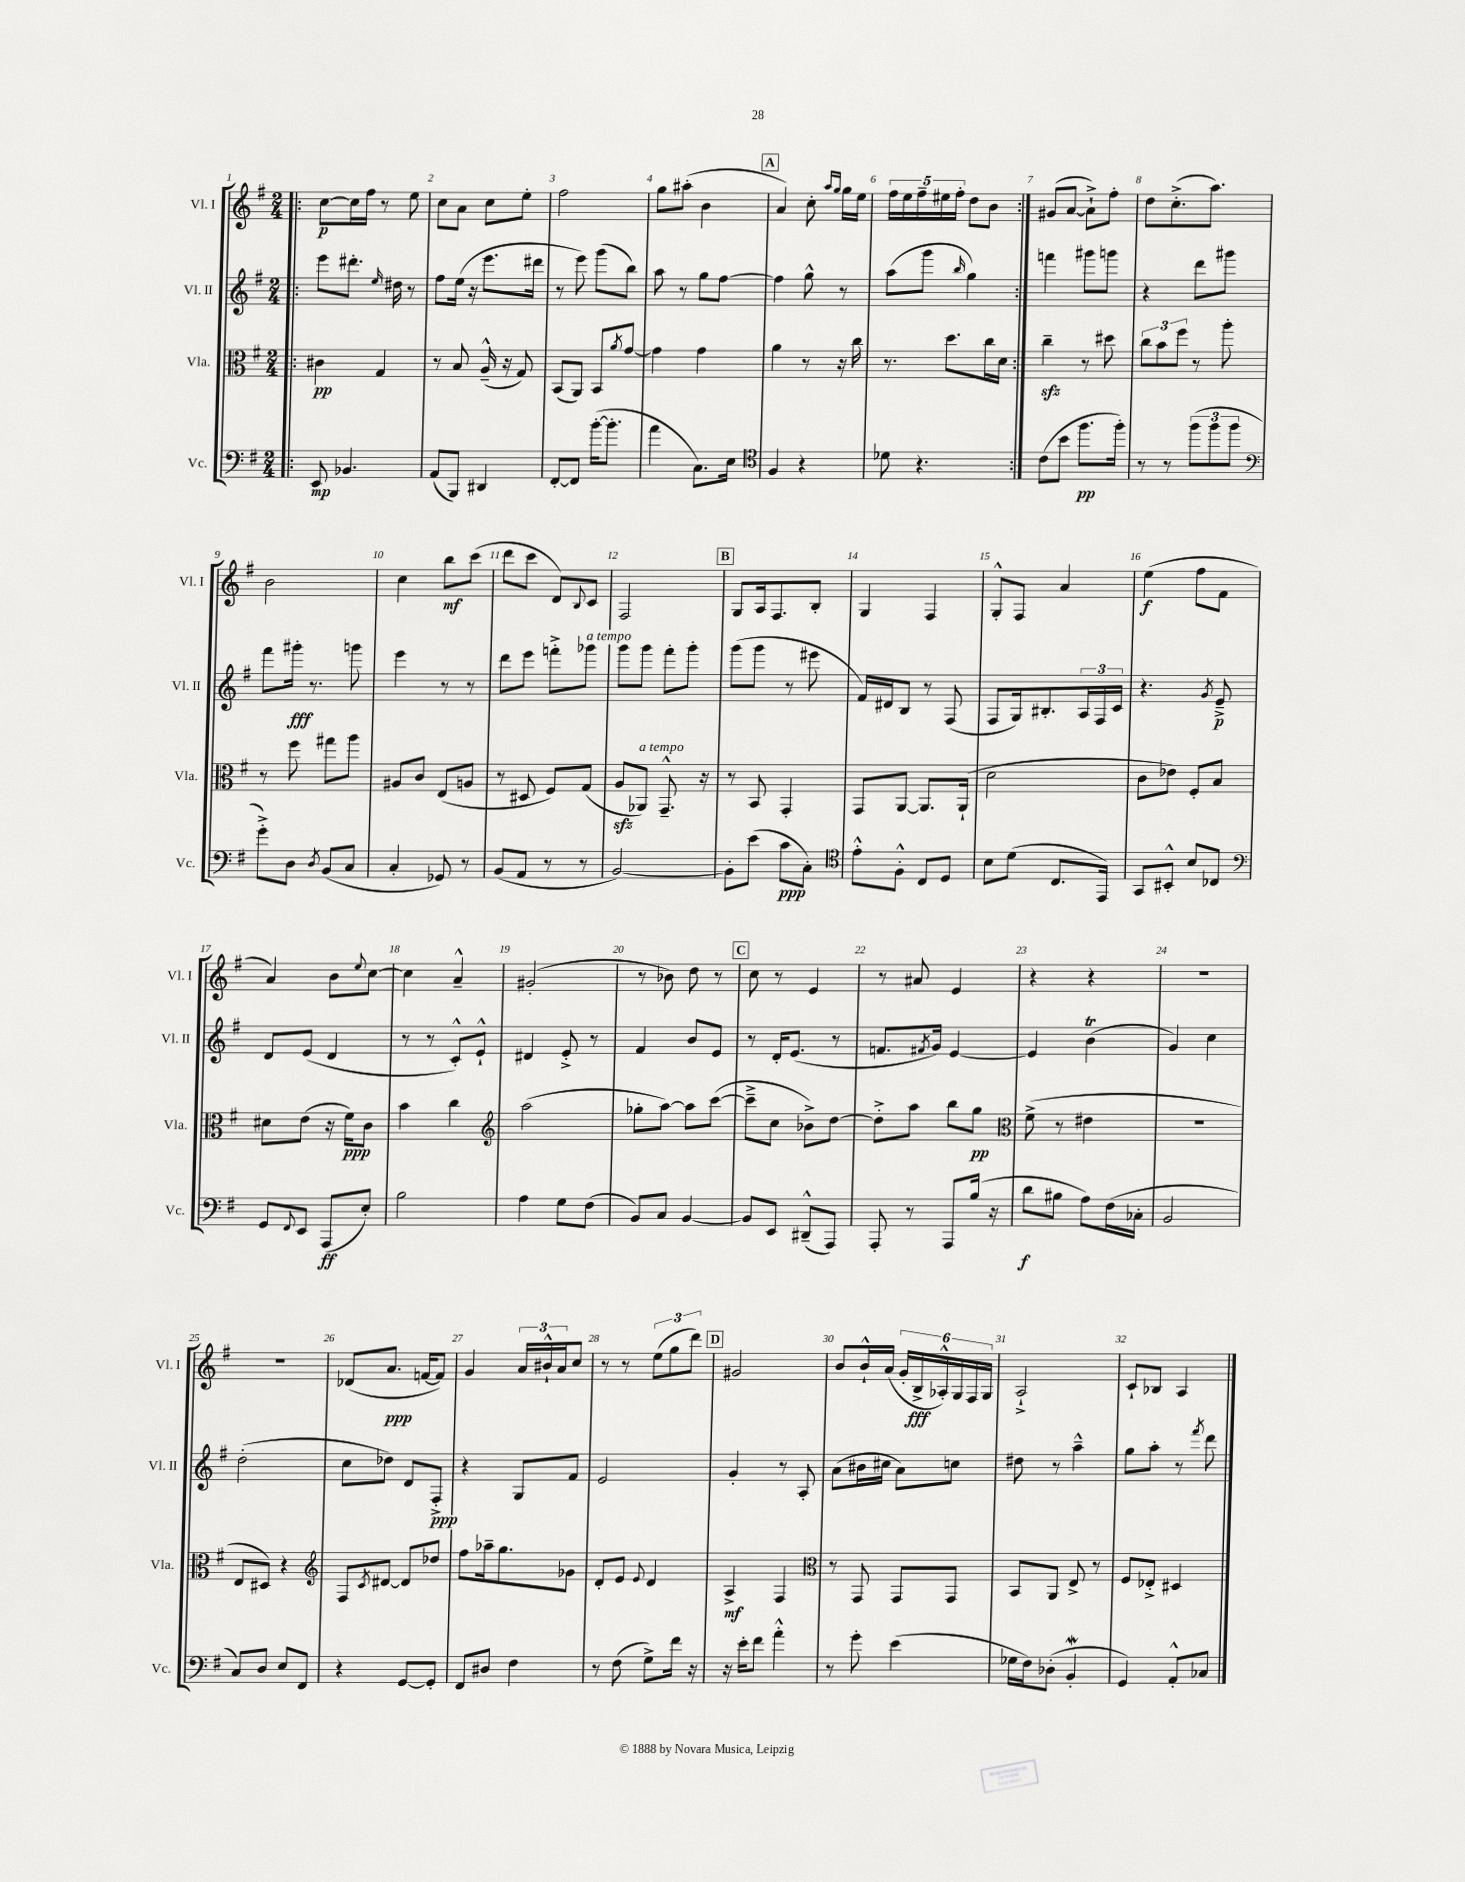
<<
\new StaffGroup <<
\new Staff = "s0" \with { instrumentName = "Vl. I" shortInstrumentName = "Vl. I" } {
    \clef treble \key g \major \numericTimeSignature \time 2/4
    \repeat volta 2 { \bar ".|:" c''8~\p c''16 fis''16 r8 e''8 |
    c''8 a'8 c''8 e''8-. |
    fis''2 |
    g''8 ais''8-.( b'4 |
    \mark \markup { \box "A" } a'4) c''8-. \grace { a''16 g''16 } g''16 e''16 |
    \tuplet 5/4 { fis''16 e''16 fis''16-- eis''16 fis''16-. } d''8 b'8 | }
    gis'8( a'8~ a'8-!->) fis''8-. |
    d''8 c''8.-.->( a''8.) |
    b'2 |
    c''4 b''8\mf c'''8( |
    d'''8 c'''8 d'8) \appoggiatura { b8 } c'8 |
    fis2 |
    \mark \markup { \box "B" } g8 a16 fis8. b8-. |
    g4 fis4 |
    g8-.-^ fis8 a'4 |
    e''4\f( fis''8 fis'8 |
    a'4) b'8 \appoggiatura { e''8 } c''8~ |
    c''4 a'4---^ |
    gis'2-.( |
    r8 bes'8) d''8 r8 |
    \mark \markup { \box "C" } c''8 r8 e'4 |
    r8 ais'8 e'4 |
    r4 r4 |
    r2 |
    R2 |
    des'8( a'8.\ppp f'16~ f'8) |
    g'4 \tuplet 3/2 { a'16 bis'16-!-^ a'16 } c''8 |
    r8 r8 \tuplet 3/2 { e''8( g''8 d'''8) } |
    \mark \markup { \box "D" } gis'2 |
    b'8 b'16-!-^ a'16( \tuplet 6/4 { g'16-. b16->\fff aes16-.-^) g16 fis16 g16 } |
    a2-!-> |
    c'8-! bes8 a4 \bar "|." |
}
\new Staff = "s1" \with { instrumentName = "Vl. II" shortInstrumentName = "Vl. II" } {
    \clef treble \key g \major \numericTimeSignature \time 2/4
    \repeat volta 2 { \bar ".|:" e'''8 dis'''8.-. \grace { e''16 } dis''16 r8 |
    fis''8 e''16( r16 e'''8. dis'''16 |
    r8 e'''8) g'''8( b''8) |
    a''8 r8 g''8 fis''8~ |
    \mark \markup { \box "A" } fis''4 g''8-^ r8 |
    a''8( g'''8 \grace { b''16 } g''4) | }
    f'''4 gis'''8 g'''8 |
    r4 d'''8 gis'''8 |
    fis'''8 gis'''16-.\fff r8. g'''8 |
    e'''4 r8 r8 |
    d'''8 e'''8 f'''8-.-> ges'''8^\markup { \italic "a tempo" } |
    g'''8 g'''8 fis'''8-. g'''8-. |
    \mark \markup { \box "B" } g'''8( g'''8 r8 eis'''8 |
    fis'16) dis'16 b8 r8 fis8( |
    fis8 g16) bis8.-. \tuplet 3/2 { a16 fis16 c'16 } |
    r4. \acciaccatura { g'8 } e'8--->\p |
    d'8 e'8( d'4 |
    r8 r8 c'8-.-^) e'8-!-^ |
    dis'4 e'8-.-> r8 |
    fis'4 b'8 e'8 |
    \mark \markup { \box "C" } r8 d'16-. e'8.( r8 |
    f'8. \acciaccatura { fis'8 } g'16) e'4~ |
    e'4 b'4\trill( |
    g'4) c''4 |
    d''2-.( |
    c''8 des''8) d'8 fis8-.->\ppp |
    r4 g8 fis'8 |
    e'2 |
    \mark \markup { \box "D" } g'4-. r8 a8-. |
    a'8( bis'16 cis''16 a'8) c''8 |
    dis''8 r8 a''4---^ |
    g''8 a''8-. r8 \acciaccatura { fis'''8 } d'''8 \bar "|." |
}
\new Staff = "s2" \with { instrumentName = "Vla." shortInstrumentName = "Vla." } {
    \clef alto \key g \major \numericTimeSignature \time 2/4
    \repeat volta 2 { \bar ".|:" cis'4\pp g4 |
    r8 b8 a16---^( r16 g8) |
    b,8( a,8) b,8 \acciaccatura { a'8 } g'8~ |
    g'4 g'4 |
    \mark \markup { \box "A" } a'4 r8 r16 c''16 |
    r8. d''8. c''16 d'16 | }
    c''4--\sfz r8 dis''8 |
    \tuplet 3/2 { c''8 b'8 fis''8 } r8 a''8-. |
    r8 fis''8 gis''8 a''8 |
    ais8 c'8 e8( a8 |
    r8 dis8 fis8) g8( |
    a8\sfz aes,8^\markup { \italic "a tempo" }) g,8.---^ r16 |
    \mark \markup { \box "B" } r8 b,8 g,4-. |
    g,8 a,8~ a,8. a,16-!( |
    d'2 |
    c'8 ees'8) fis8-. b8 |
    dis'8 e'8( r16 fis'16\ppp) c'8 |
    b'4 c''4 |
    \clef treble a''2( |
    ges''8-. a''8~) a''8 c'''8~( |
    \mark \markup { \box "C" } c'''8---> c''8 bes'8->) d''8~ |
    d''8-.-> a''8 b''8 g''8\pp |
    \clef alto fis'8->( r8 eis'4 |
    r2 |
    e8 dis8) r4 |
    \clef treble fis8 \acciaccatura { c'8 } dis'8~ dis'8 des''8 |
    fis''8 aes''16-- g''8. ges'8 |
    d'8-. e'8 \appoggiatura { e'8 } d'4 |
    \mark \markup { \box "D" } a4->\mf fis4 |
    \clef alto r8 g,8 g,8 g,8 |
    b,8 a,8 e8-> r8 |
    fis8 ees8-.-> dis4 \bar "|." |
}
\new Staff = "s3" \with { instrumentName = "Vc." shortInstrumentName = "Vc." } {
    \clef bass \key g \major \numericTimeSignature \time 2/4
    \repeat volta 2 { \bar ".|:" e,8\mp bes,4. |
    a,8( b,,8) dis,4 |
    fis,8~-. fis,8 b'16~-.( b'8.-. |
    a'4 c8.) e16 |
    \mark \markup { \box "A" } \clef tenor fis4 r4 |
    des'8 r4. | }
    c'8( b'8 fis''8.\pp fis''16-.) |
    r8 r8 \tuplet 3/2 { fis''8( fis''8 fis''8 } |
    \clef bass g'8-.->) d8 \acciaccatura { d8 } b,8( c8 |
    c4-. ges,8) r8 |
    b,8( a,8 r8 r8 |
    b,2~) |
    \mark \markup { \box "B" } b,8-. e'8( c'8\ppp c8-.) |
    \clef tenor e'8-.-^ fis8-.-^ c8 d8 |
    b8 d'8( c8. e,16) |
    g,8 bis,8-.-^ b8 ces8 |
    \clef bass g,8 \appoggiatura { fis,8 } e,8 a,,8\ff( e8-.) |
    b2 |
    a4 g8 fis8( |
    b,8) c8 b,4~ |
    \mark \markup { \box "C" } b,8 e,8 dis,8---^( a,,8) |
    a,,8-. r8 a,,8 b16( r16 |
    d'8\f bis8 a8) fis16( ces16-. |
    b,2 |
    c8) d8 e8 fis,8 |
    r4 g,8~ g,8-. |
    fis,8 dis8 fis4 |
    r8 fis8( g8->) fis'16 r16 |
    \mark \markup { \box "D" } r16 e'16-. fis'8 a'4-.-^ |
    r8 g'8-. e'4( |
    ges16 fis16) des8-.( b,4-.\mordent |
    g,4) a,8-.-^ ces8 \bar "|." |
}
>>
>>
\layout { \context { \Score \override BarNumber.break-visibility = ##(#f #t #t) barNumberVisibility = #all-bar-numbers-visible } }
